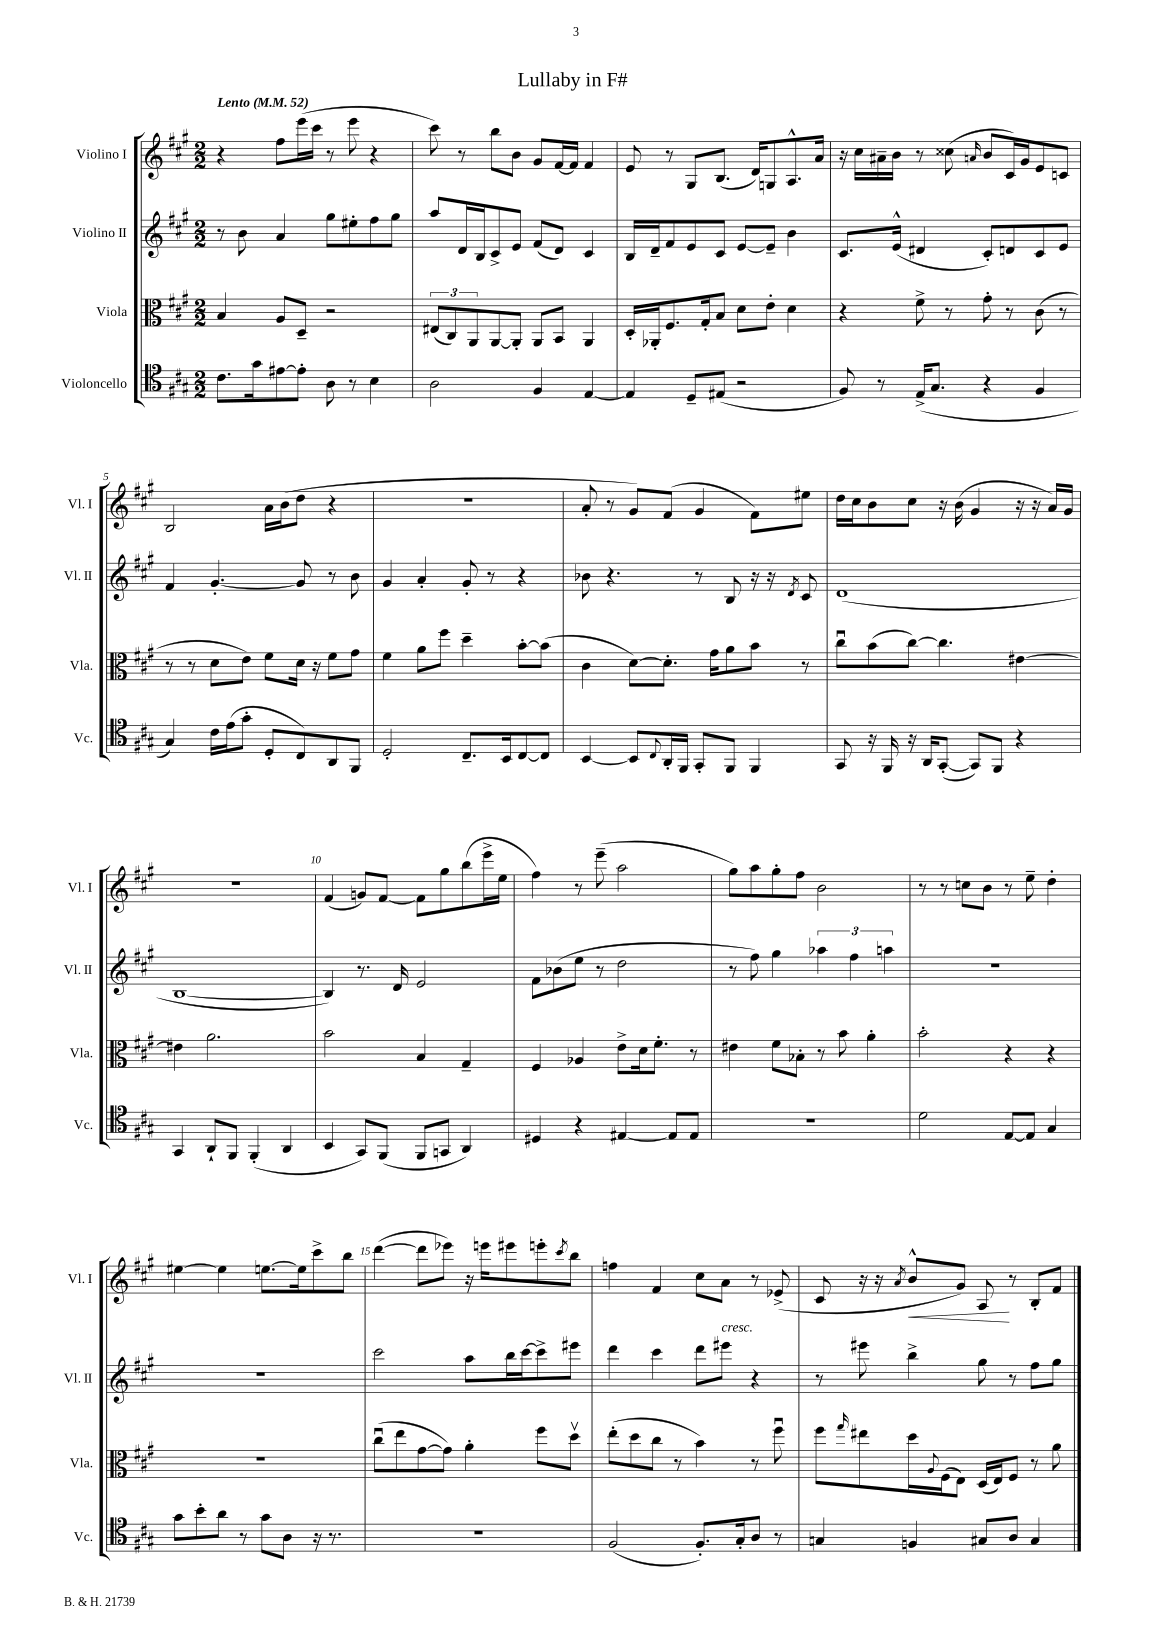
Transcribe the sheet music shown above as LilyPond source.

\header { title = "Lullaby in F#" }
<<
\new StaffGroup <<
\new Staff = "s0" \with { instrumentName = "Violino I" shortInstrumentName = "Vl. I" } {
    \clef treble \key a \major \numericTimeSignature \time 2/2 \tempo "Lento" 4 = 52
    r4 fis''8 e'''16( cis'''16 r8 e'''8 r4 |
    cis'''8) r8 b''8 b'8 gis'8 fis'16~ fis'16 fis'4 |
    e'8 r8 gis8 b8.( d'16) g8 a8.-^ a'16 |
    r16 cis''16 ais'16-- b'16 r8 cisis''8( \grace { a'16 } b'8 cis'16) gis'16 e'8 c'8 |
    b2 a'16 b'16( d''8 r4 |
    R1 |
    a'8-. r8 gis'8) fis'8( gis'4 fis'8) eis''8 |
    d''16 cis''16 b'8 cis''8 r16 b'16( gis'4 r16 r16 a'16) gis'16 |
    r1 |
    fis'4( g'8) fis'8~ fis'8 gis''8 b''8( e'''16-> e''16 |
    fis''4) r8 e'''8--( a''2 |
    gis''8) a''8 gis''8-. fis''8 b'2 |
    r8 r8 c''8 b'8 r8 e''8-- d''4-. |
    eis''4~ eis''4 e''8.~ e''16 cis'''8-> b''8 |
    d'''4~( d'''8 ees'''8) r16 e'''16 eis'''8 e'''8-. \acciaccatura { cis'''8 } b''8 |
    f''4 fis'4 cis''8 a'8 r8 ees'8->( |
    cis'8 r16 r16 \acciaccatura { a'8 } b'8-^\< gis'8) a8\! r8 b8-. fis'8 \bar "|." |
}
\new Staff = "s1" \with { instrumentName = "Violino II" shortInstrumentName = "Vl. II" } {
    \clef treble \key a \major \numericTimeSignature \time 2/2
    r8 b'8 a'4 gis''8 eis''8-. fis''8 gis''8 |
    a''8 d'16 b16 cis'8-> e'8 fis'8( d'8) cis'4 |
    b16 d'16-- fis'8 e'8 cis'8 e'8~ e'8-- b'4 |
    cis'8. e'16-^( dis'4 cis'8-.) d'8 cis'8 e'8 |
    fis'4 gis'4.~-. gis'8 r8 b'8 |
    gis'4 a'4-. gis'8-. r8 r4 |
    bes'8 r4. r8 b8 r16 r16 \acciaccatura { d'8 } cis'8 |
    d'1( |
    b1~ |
    b4) r8. d'16 e'2 |
    fis'8 bes'8( e''8 r8 d''2 |
    r8 fis''8) gis''4 \tuplet 3/2 { aes''4 fis''4 a''4 } |
    R1 |
    R1 |
    cis'''2 a''8 b''16 cis'''16~ cis'''8-> eis'''8 |
    d'''4 cis'''4 d'''8 eis'''8^\markup { \italic "cresc." } r4 |
    r8 eis'''8 b''4-> gis''8 r8 fis''8 gis''8 \bar "|." |
}
\new Staff = "s2" \with { instrumentName = "Viola" shortInstrumentName = "Vla." } {
    \clef alto \key a \major \numericTimeSignature \time 2/2
    b4 a8 d8-- r2 |
    \tuplet 3/2 { eis8( cis8) a,8 } a,8~ a,8-. a,8 b,8 a,4 |
    d16-. aes,16-. fis8. gis16-. b8 d'8 e'8-. d'4 |
    r4 fis'8-> r8 gis'8-. r8 cis'8( r8 |
    r8 r8 d'8 e'8) fis'8 d'16 r16 fis'8 gis'8 |
    fis'4 a'8 fis''8 d''4-- b'8~-. b'8( |
    cis'4 d'8~) d'8.-. gis'16 a'8 b'8 r8 |
    cis''8\downbow b'8( cis''8~) cis''4. eis'4~ |
    eis'4 a'2. |
    b'2 b4 gis4-- |
    fis4 aes4 e'8-> d'16 fis'8.-. r8 |
    eis'4 fis'8 bes8-. r8 b'8 a'4-. |
    b'2-. r4 r4 |
    r1 |
    cis''8\downbow( e''8 gis'8~ gis'8) a'4-. fis''8 d''8\upbow |
    e''8-.( d''8 cis''8 r8 b'4) r8 fis''8\downbow |
    fis''8 \grace { gis''16 } eis''8 d''16 \appoggiatura { a8 } fis16( e8) d16( e16) fis8 r8 a'8 \bar "|." |
}
\new Staff = "s3" \with { instrumentName = "Violoncello" shortInstrumentName = "Vc." } {
    \clef tenor \key a \major \numericTimeSignature \time 2/2
    cis'8. gis'16 eis'8~ eis'8-. a8 r8 b4 |
    a2 fis4 e4~ |
    e4 d8-- eis8( r2 |
    fis8) r8 e16->( gis8. r4 fis4 |
    gis4) cis'16 e'16( gis'8-. d8-. cis8) a,8 fis,8 |
    d2-. cis8.-- b,16 cis8~ cis8 |
    b,4~ b,8 \appoggiatura { cis8 } a,16-. fis,16 gis,8-. fis,8 fis,4 |
    gis,8 r16 fis,16 r16 a,16 gis,8~-.( gis,8) fis,8 r4 |
    gis,4 a,8-! fis,8 fis,4-.( a,4 |
    b,4 gis,8) fis,8( fis,8 g,8 a,4) |
    dis4 r4 eis4~ eis8 eis8 |
    R1 |
    d'2 e8~ e8 gis4 |
    gis'8 b'8-. a'8 r8 gis'8 a8 r16 r8. |
    R1 |
    fis2( fis8.-.) gis16-. a8 r8 |
    g4 f4 gis8 a8 gis4 \bar "|." |
}
>>
>>
\layout { \context { \Score \override BarNumber.break-visibility = ##(#f #t #t) barNumberVisibility = #(every-nth-bar-number-visible 5) } }
